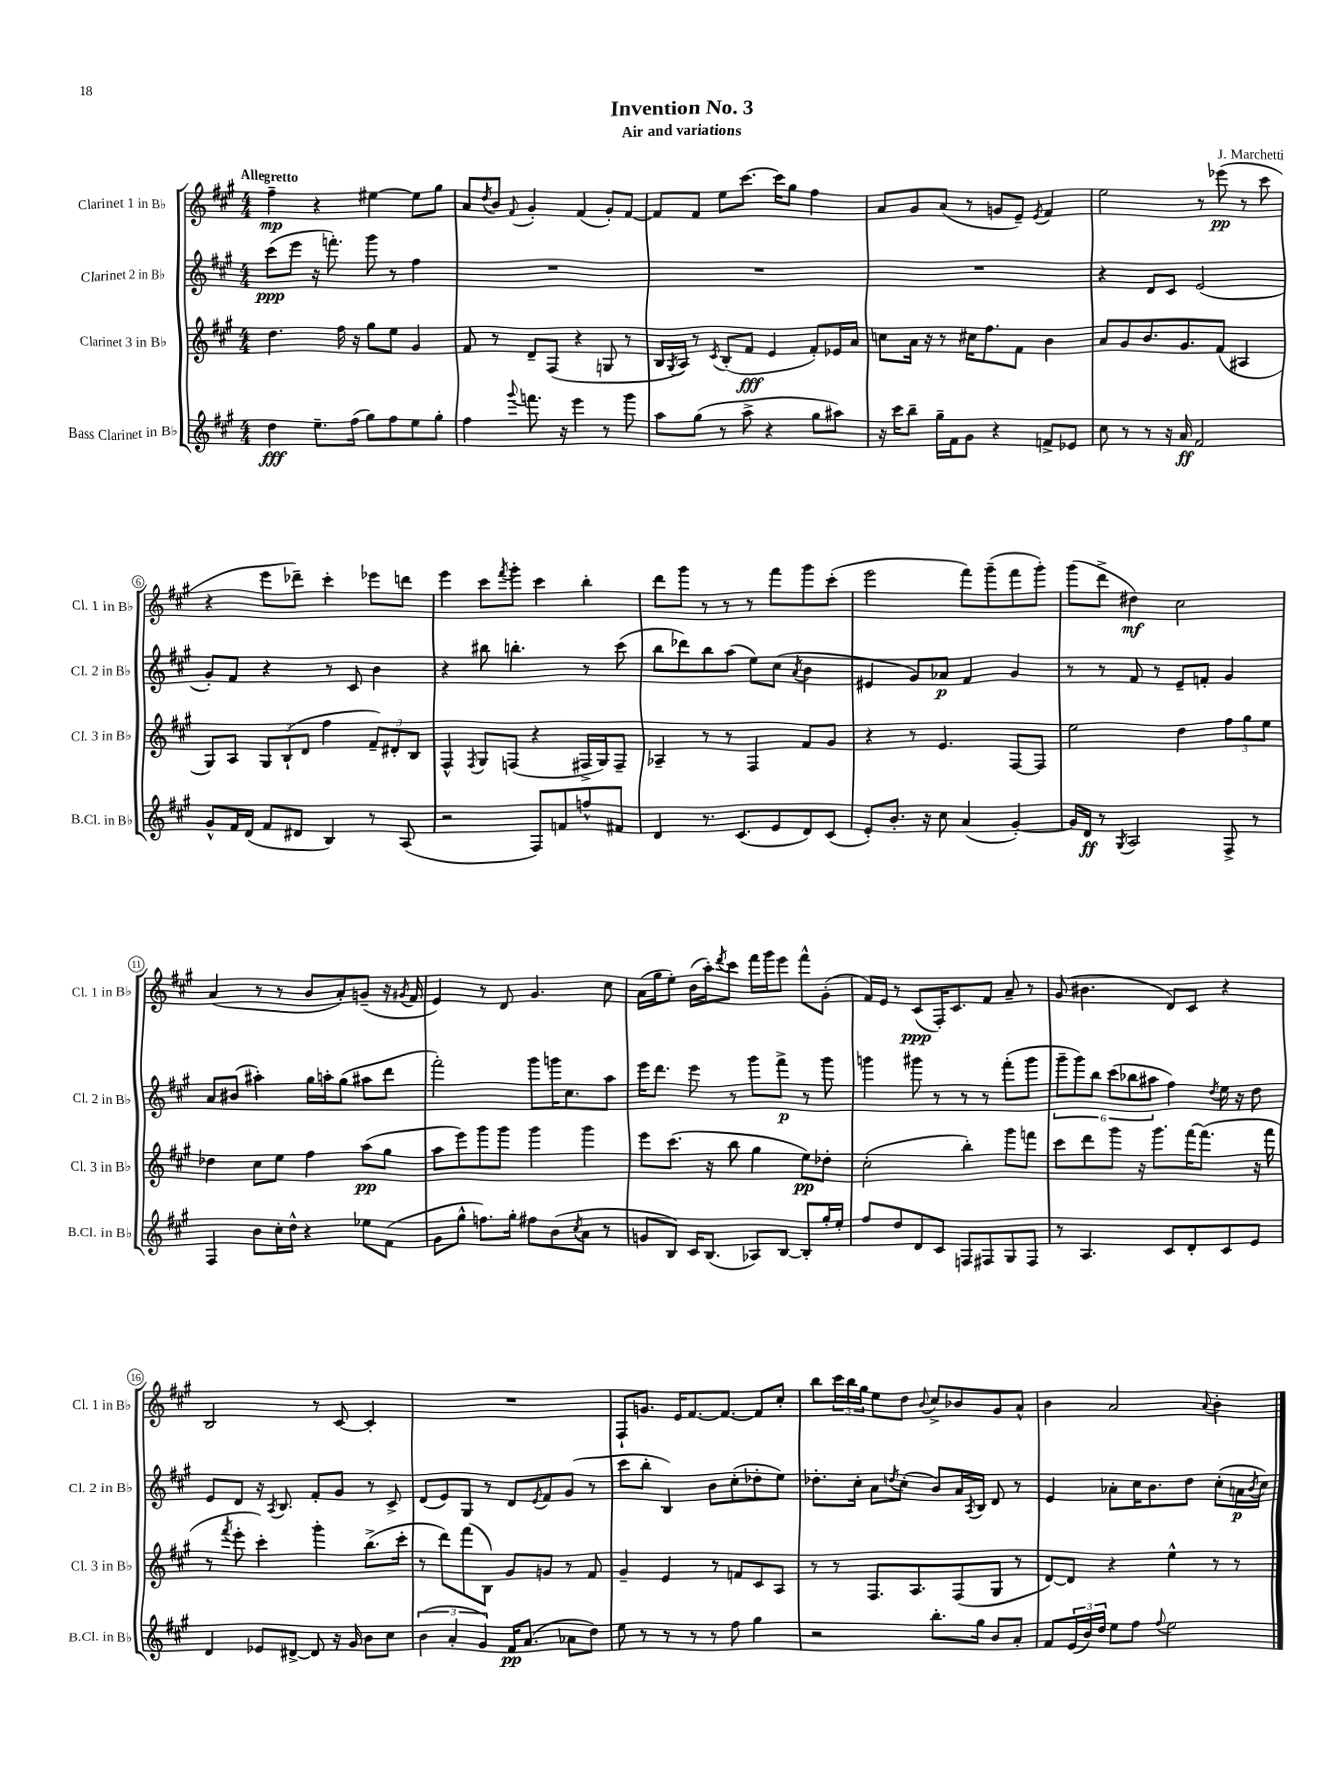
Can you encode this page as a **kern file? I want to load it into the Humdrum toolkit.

**kern	**kern	**kern	**kern
*staff4	*staff3	*staff2	*staff1
*clefG2	*clefG2	*clefG2	*clefG2
*k[f#c#g#]	*k[f#c#g#]	*k[f#c#g#]	*k[f#c#g#]
*M4/4	*M4/4	*M4/4	*M4/4
4dd	4.dd	(8ccc#	4ff#~
.	.	8eee	.
8.ee~	.	16r	4r
.	.	8.fff')	.
.	16ff#	.	.
(16ff#	16r	.	.
8gg#)	8gg#	8ggg#	[4ee#
8ff#	8ee	8r	.
8ee	4g#	4ff#	8ee#]
8gg#'	.	.	8gg#
=	=	=	=
4ff#	8f#	1r	8a
.	.	.	8qdd
.	8r	.	8b
8qqggg#	.	.	8qqf#
8.fff	8d~	.	4g#'
.	(8F#	.	.
16r	.	.	.
4eee	4r	.	(4f#
8r	8G	.	8g#')
8ggg#	8r	.	[8f#
=	=	=	=
8aa	16B	1r	8f#]
.	8qG#	.	.
.	16A)	.	.
(8gg#	8r	.	8f#
.	8qc#	.	.
8r	(8B'	.	8ee
8aa^	8f#	.	[8.ccc#
4r	4e	.	.
.	.	.	16ccc#]
.	.	.	8gg#
8gg#	8f#')	.	4ff#
8aa#)	16e-	.	.
.	16a	.	.
=	=	=	=
16r	8cc	1r	8a
16ccc#	.	.	.
8bb~	16a	.	8g#
.	16r	.	.
16gg#~	8r	.	(8a
16f#	.	.	.
8g#	16cc#	.	8r
.	8.ff#	.	.
4r	.	.	8g
.	8f#	.	8e~)
.	.	.	8qe
8f^	4b	.	4f#
8e-	.	.	.
=	=	=	=
8cc#	8a	4r	2ee
8r	8g#	.	.
8r	8.b	8d	.
16r	.	8c#	.
16a	8.g#	.	.
2f#	.	(2e	8r
.	(8f#	.	(8eee-
.	4A#	.	8r
.	.	.	8ccc#
=	=	=	=
8g#^^	8G#)	8g#')	4r
16f#	8A	8f#	.
(16d	.	.	.
8f#	12G#	4r	8eee
.	(12B`	.	.
8d#	.	.	8ddd-~)
.	12d	.	.
4B)	4ff#	8r	4ccc#'
.	.	8c#	.
8r	12f#~)	4b	8eee-
.	12d#'	.	.
(8A	.	.	8ddd
.	12B	.	.
=	=	=	=
2r	4F#^^	4r	4eee
.	8qF#	.	.
.	8G#	8bb#	8ccc#
.	.	.	8qfff#
.	(8F	4.bb'	8ggg#'
8F#)	4r	.	4ccc#
8f	.	.	.
8ff^^	16F#^	8r	4bb'
.	16G#)	.	.
8f#	8F#~	(8ccc#	.
=	=	=	=
4d	4A-~	8bb	8ddd
.	.	8ddd-)	8ggg#
8.r	8r	8bb	8r
.	8r	(8aa	8r
(8.c#	.	.	.
.	4F#	8ee)	8r
8e	.	(8cc#	8fff#
.	.	8qa	.
8d)	8f#	4b	8ggg#
(8c#	8g#	.	(8ccc#'
=	=	=	=
8e')	4r	4e#	2eee
8.b'	.	.	.
.	8r	8g#)	.
16r	.	.	.
8cc#	4.e	8a-	.
(4a	.	4f#	8fff#)
.	.	.	(8ggg#~
[4g#')	[8F#	4g#	8fff#
.	8F#]	.	8ggg#')
=	=	=	=
16g#]	2ee	8r	(8ggg#
16d	.	.	.
8r	.	8r	8ddd^
8qG#	.	.	.
2A	.	8f#	4dd#)
.	.	8r	.
.	4dd	8e~	2cc#
.	.	8f'	.
8F#^	12ff#	4g#	.
.	12gg#	.	.
8r	.	.	.
.	12ee	.	.
=	=	=	=
4F#	4dd-	8a	(4a
.	.	(8b#	.
8b	8cc#	4aa#')	8r
16cc#'	8ee	.	8r
16dd^^	.	.	.
4r	4ff#	16gg#	8b
.	.	16aa'	.
.	.	(8gg#	8a')
8ee-	(8aa	8aa#	(8g~
(8f#	8gg#	8ddd	16r
.	.	.	8qg#
.	.	.	16f#
=	=	=	=
8g#	8aa	2fff#')	4e)
8gg#^^	8eee)	.	.
8.ff)	8ggg#	.	8r
.	8ggg#	.	8d
16gg#'	.	.	.
8ff#	4ggg#	8ggg#	4.g#
(8b	.	16ggg	.
.	.	8.cc#	.
8qcc#	.	.	.
8a	4ggg#	.	.
8r	.	8aa	8cc#
=	=	=	=
8g	8eee	16eee	(16a
.	.	8.ddd	16gg#
8B)	(8.ccc#	.	8ee')
16c#	.	8eee	(16b
(8.B	16r	.	16aa')
.	.	.	8qddd
.	8bb	8r	8ccc#
8A-)	4gg#	8ggg#	16fff#
.	.	.	16ggg#
[8B	.	8fff#^	8eee
8B']	8ee)	8r	8fff#^^
16gg#'	8dd-'	8ggg#	(8g#'
16ee'	.	.	.
=	=	=	=
8ff#	(2cc#'	4ggg	16f#)
.	.	.	16e
8dd	.	.	8r
8d	.	8ggg#	(8c#
8c#	.	8r	16F#')
.	.	.	8.c#
8F	4bb')	8r	.
8F#	.	8r	8f#
8G#	8ggg#	(8fff#'	8a~
8F#	8fff	8ggg#	8r
=	=	=	=
8r	8ccc#	12ggg#~	(8g#
.	.	12ggg#)	.
4.A	8ddd	.	4.b#
.	.	12bb	.
.	8ggg#	(12ccc#	.
.	.	12bb-	.
.	16r	.	.
.	.	12aa#	.
.	8.ggg#	.	.
8c#	.	4ff#)	8d)
8d'	[16fff#	.	8c#
.	(8.fff#]	.	.
.	.	8qdd	.
8c#	.	16ee	4r
.	.	16r	.
8e	16r	8dd	.
.	16fff#	.	.
=	=	=	=
4d	8r	8e	2B
.	8qfff#	.	.
.	8eee'	8d	.
8e-	4ccc#')	16r	.
.	.	8qA	.
.	.	8.B	.
[8d#^	.	.	.
8d#]	4ggg#'	8f#'	8r
16r	.	8g#	[8c#
16g#	.	.	.
8b	(8.bb^	8r	4c#']
8cc#	.	8c#^	.
.	16ccc#'	.	.
=	=	=	=
(6b	8r	(8d	1r
.	8ddd)	8e)	.
6a'	.	.	.
.	(8fff#	8G#	.
6g#)	.	.	.
.	8B)	8r	.
16f#	8g#	8d	.
(8.a	.	.	.
.	.	8qe	.
.	8g	8f#	.
8a-	8r	(8g#	.
8dd)	8f#	8r	.
=	=	=	=
8ee	4g#~	8ccc#	8F#`
8r	.	8bb'	8.g
8r	4e	4B)	.
.	.	.	16e
8r	.	.	[8.f#
8r	8r	8b	.
.	.	.	8.f#_
8ff#	8f	(8cc#'	.
4gg#	8c#	8dd-'	8f#]
.	8A	8ee)	8cc#'
=	=	=	=
2r	8r	8.dd-'	8bb
.	8r	.	24ccc#
.	.	.	24bb
.	.	16cc#'	.
.	.	.	24gg#
.	8.F#	8a	8ee
.	.	8qdd	.
.	.	(8cc#'	8dd
.	8.A	.	.
.	.	.	8qqb
8.bb'	.	8b)	8cc#^
.	(8F#	16a	8b-
.	.	8qA	.
16gg#	.	16B	.
8b	8G#	8d	8g#
8a'	8r	8r	8a^^
=	=	=	=
8f#	[8d)	4e	4b
(24e	8d]	.	.
24b)	.	.	.
24dd	.	.	.
8ee	4r	8a-'	2a
8ff#	.	16cc#	.
.	.	8.b	.
8qqff#	.	.	.
2ee	4ee^^	.	.
.	.	8dd	.
.	.	.	8qqa
.	8r	(8cc#'	4b'
.	8r	16a	.
.	.	8qb	.
.	.	16cc#)	.
==	==	==	==
*-	*-	*-	*-
